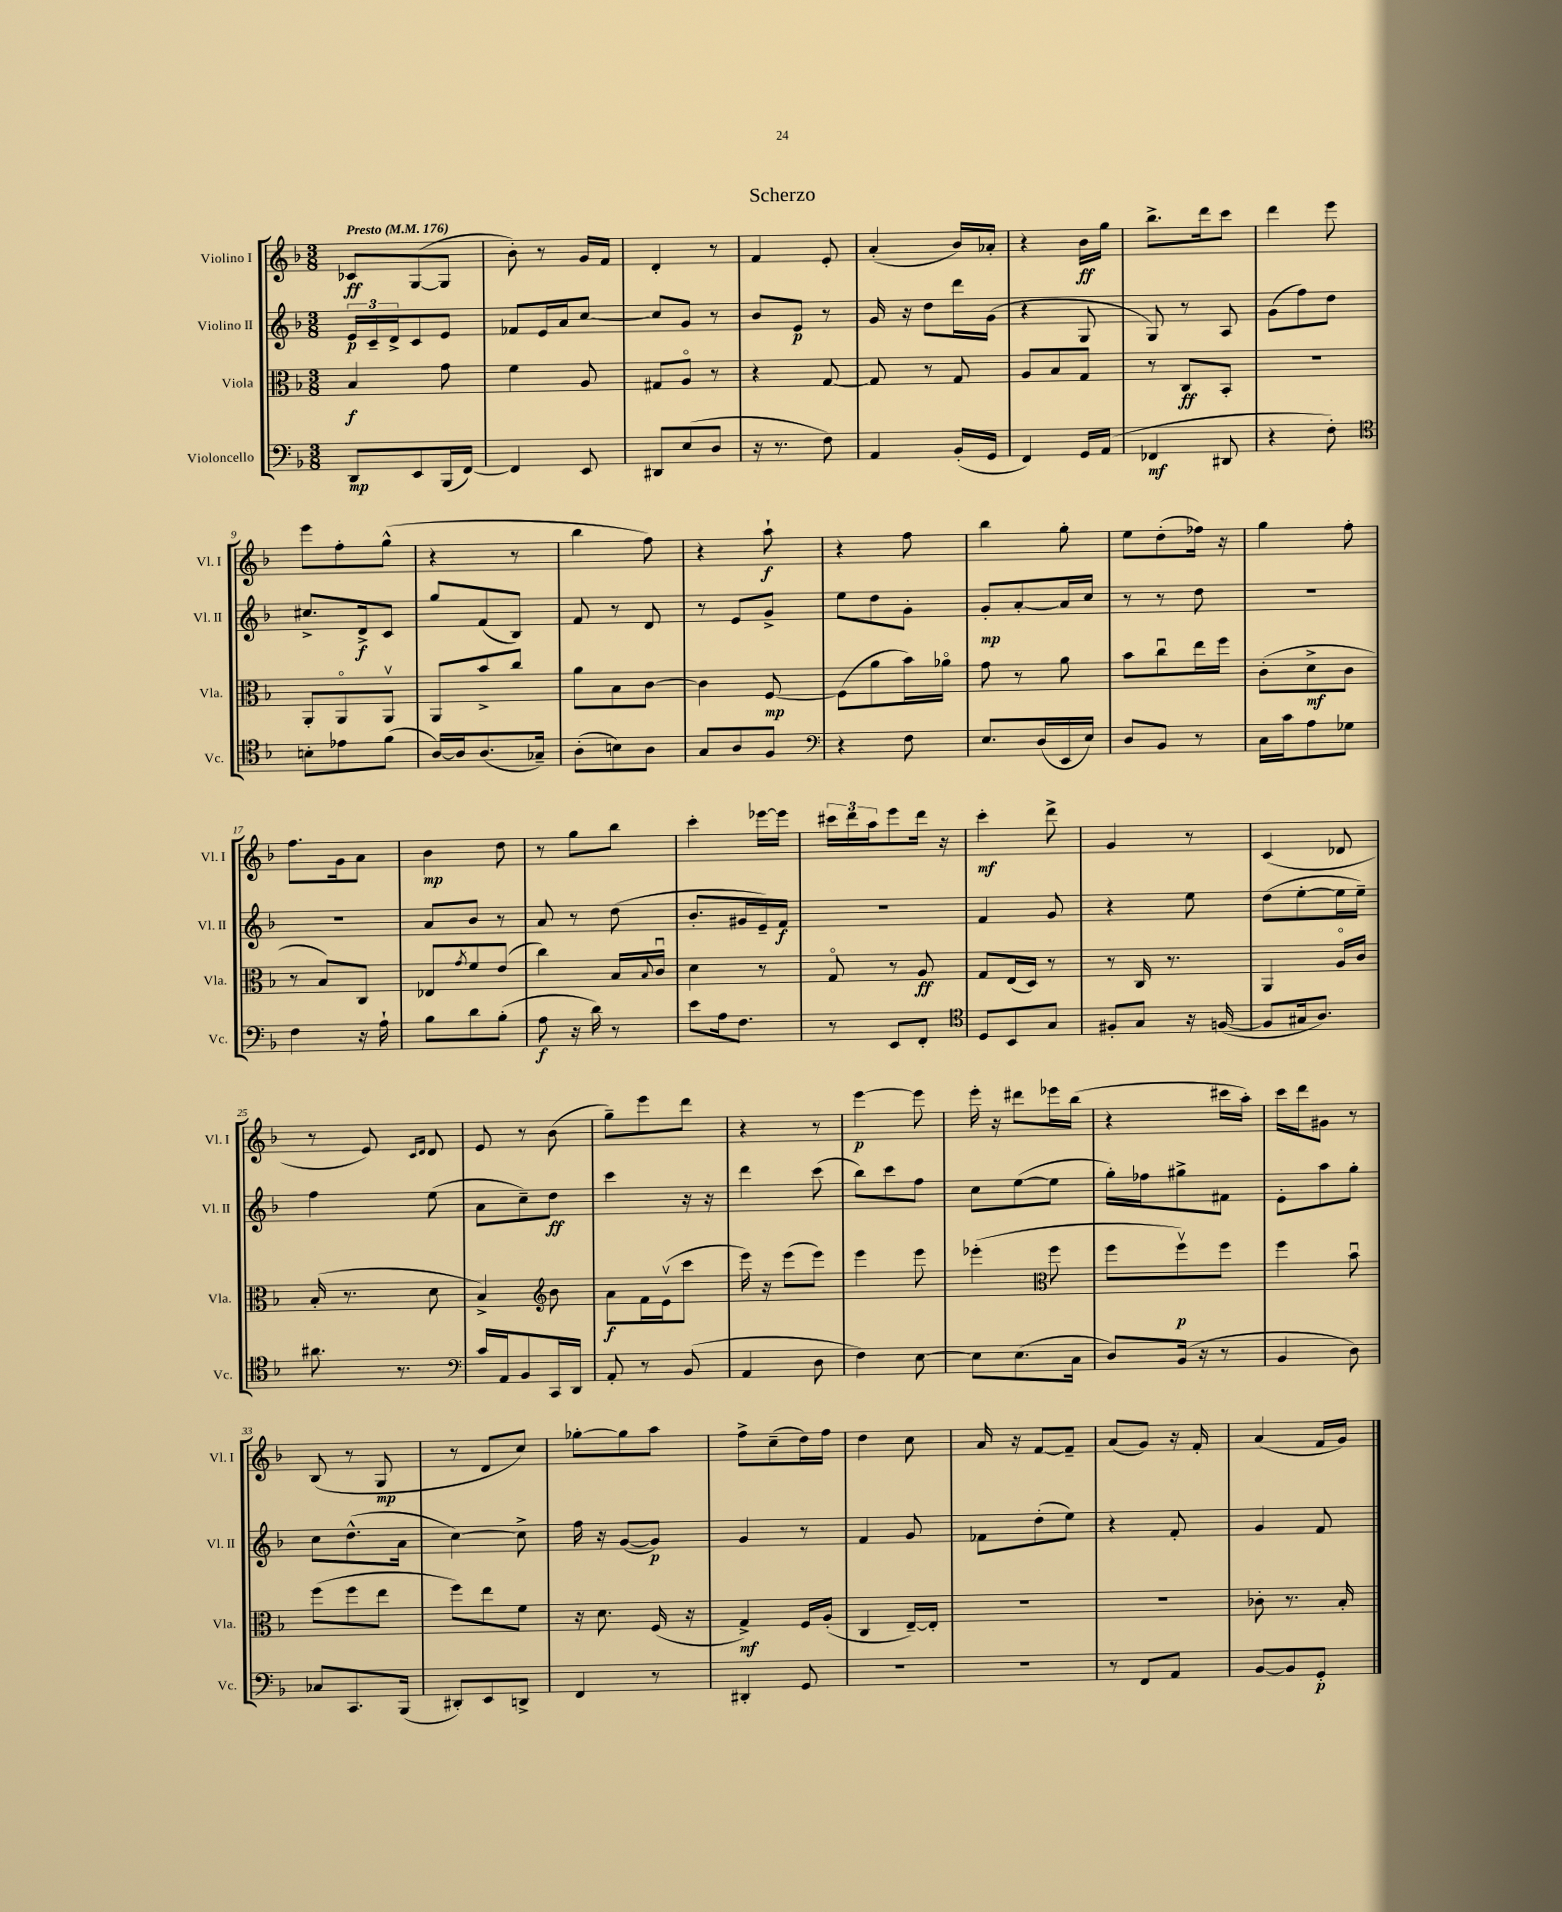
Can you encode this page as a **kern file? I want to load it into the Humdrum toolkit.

**kern	**dynam	**kern	**dynam	**kern	**dynam	**kern	**dynam
*part4	*part4	*part3	*part3	*part2	*part2	*part1	*part1
*staff4	*staff4	*staff3	*staff3	*staff2	*staff2	*staff1	*staff1
*I"Violoncello	*	*I"Viola	*	*I"Violino II	*	*I"Violino I	*
*I'Vc.	*	*I'Vla.	*	*I'Vl. II	*	*I'Vl. I	*
*clefF4	*	*clefC3	*	*clefG2	*	*clefG2	*
*k[b-]	*	*k[b-]	*	*k[b-]	*	*k[b-]	*
*M3/8	*	*M3/8	*	*M3/8	*	*M3/8	*
*MM176	*	*MM176	*	*MM176	*	*MM176	*
=1	=1	=1	=1	=1	=1	=1	=1
!	!	!	!	!	!	!LO:TX:a:B:t=Presto	!
8DD/L	mp	4B-/	f	24e/LL	p	8c-X/L	ff
.	.	.	.	24c~/	.	.	.
.	.	.	.	24d^/J	.	.	.
8EE/	.	.	.	8c/	.	([8G/	.
(16BBB-/L	.	8g\	.	8e/J	.	8G/J]	.
[16FF/JJ)	.	.	.	.	.	.	.
=2	=2	=2	=2	=2	=2	=2	=2
4FF/]	.	4f\	.	8f-X/L	.	8b-'\)	.
.	.	.	.	16e/L	.	8r	.
.	.	.	.	16a/J	.	.	.
8EE/	.	8A/	.	[8cc/J	.	16g/LL	.
.	.	.	.	.	.	16f/JJ	.
=3	=3	=3	=3	=3	=3	=3	=3
8DD#X/L	.	8G#X/L	.	8cc/L]	.	4d'/	.
(8E/	.	8A/J	.	8g/J	.	.	.
8D/J	.	8r	.	8r	.	8r	.
=4	=4	=4	=4	=4	=4	=4	=4
16r	.	4r	.	8b-/L	.	4f/	.
8.r	.	.	.	.	.	.	.
.	.	.	.	8e/J	p	.	.
8F\)	.	[8G/	.	8r	.	8e'/	.
=5	=5	=5	=5	=5	=5	=5	=5
4AA/	.	8G/]	.	16g/	.	(4a'/	.
.	.	.	.	16r	.	.	.
.	.	8r	.	8dd\L	.	.	.
(16BB-'/LL	.	8G/	.	16ddd\L	.	16b-/LL)	.
16GG/JJ	.	.	.	(16g\JJ	.	16a-X'/JJ	.
=6	=6	=6	=6	=6	=6	=6	=6
4FF/)	.	8A/L	.	4r	.	4r	.
.	.	8B-/	.	.	.	.	.
16GG/LL	.	8G/J	.	8G/	.	16b-\LL	ff
(16AA/JJ	.	.	.	.	.	16gg\JJ	.
=7	=7	=7	=7	=7	=7	=7	=7
4FF-X/	mf	8r	.	8G/)	.	8.bb-^\L	.
.	.	8C/L	ff	8r	.	.	.
.	.	.	.	.	.	16ddd\k	.
8DD#X/	.	8BB-'/J	.	8A/	.	8ccc\J	.
=8	=8	=8	=8	=8	=8	=8	=8
4r	.	4.r	.	(8g\L	.	4ddd\	.
.	.	.	.	8ff\)	.	.	.
8F'\)	.	.	.	8dd\J	.	8eee\	.
!!LO:LB:g=z
=9	=9	=9	=9	=9	=9	=9	=9
*clefC4	*	*	*	*	*	*	*
8Bn'\L	.	8AA'/L	.	8.cc#X^/L	.	8eee\L	.
8e-X\	.	8AA/	.	.	.	8ff'\	.
.	.	.	.	16d^/k	f	.	.
(8f\J	.	8AAv/J	.	8c/J	.	(8gg^^\J	.
=10	=10	=10	=10	=10	=10	=10	=10
[16A/LL)	.	8AA/L	.	8gg/L	.	4r	.
16A/J]	.	.	.	.	.	.	.
(8.A/	.	8b-^/	.	(8f/	.	.	.
.	.	8cc/J	.	8B-/J)	.	8r	.
16G-X~/Jk)	.	.	.	.	.	.	.
=11	=11	=11	=11	=11	=11	=11	=11
(8A'\L	.	8a\L	.	8f/	.	4bb-\	.
8Bn\)	.	8B-\	.	8r	.	.	.
8A\J	.	[8c\J	.	8d/	.	8ff\)	.
=12	=12	=12	=12	=12	=12	=12	=12
8G/L	.	4c\]	.	8r	.	4r	.
8A/	.	.	.	8e/L	.	.	.
8F/J	.	[8F/	mp	8g^/J	.	8aa`\	f
=13	=13	=13	=13	=13	=13	=13	=13
*clefF4	*	*	*	*	*	*	*
4r	.	(8F\L]	.	8ee\L	.	4r	.
.	.	8a\	.	8dd\	.	.	.
8F\	.	16b-\L)	.	8g'\J	.	8ff\	.
.	.	16a-X\JJ	.	.	.	.	.
=14	=14	=14	=14	=14	=14	=14	=14
8.E/L	.	8g\	.	8g'/L	mp	4bb-\	.
.	.	8r	.	[8a'/	.	.	.
(16D/L	.	.	.	.	.	.	.
16EE/	.	8a\	.	16a/L]	.	8gg'\	.
16E/JJ)	.	.	.	16cc/JJ	.	.	.
=15	=15	=15	=15	=15	=15	=15	=15
8D/L	.	8b-\L	.	8r	.	8ee\L	.
8BB-/J	.	8ccu\	.	8r	.	(8dd'\	.
8r	.	16ee\L	.	8dd\	.	16ff-X\Jk)	.
.	.	16ff\JJ	.	.	.	16r	.
=16	=16	=16	=16	=16	=16	=16	=16
16C\LL	.	(8c'\L	.	4.r	.	4gg\	.
16c\J	.	.	.	.	.	.	.
8A\	.	8d^\	mf	.	.	.	.
8G-X\J	.	8c\J	.	.	.	8ff'\	.
!!LO:LB:g=z
=17	=17	=17	=17	=17	=17	=17	=17
4F\	.	8r	.	4.r	.	8.ff\L	.
.	.	8B-/L)	.	.	.	.	.
.	.	.	.	.	.	16g\k	.
16r	.	8C/J	.	.	.	8a\J	.
16A`\	.	.	.	.	.	.	.
=18	=18	=18	=18	=18	=18	=18	=18
8B-\L	.	8E-X/L	.	8a/L	.	4b-\	mp
.	.	8qg/	.	.	.	.	.
8d\	.	8f/	.	8b-/J	.	.	.
(8B-'\J	.	(8e/J	.	8r	.	8dd\	.
=19	=19	=19	=19	=19	=19	=19	=19
8A\	f	4cc\)	.	8a/	.	8r	.
16r	.	.	.	8r	.	8gg\L	.
16d\)	.	.	.	.	.	.	.
8r	.	16B-/LL	.	(8dd\	.	8bb-\J	.
.	.	8qqB-/	.	.	.	.	.
.	.	16cu/JJ	.	.	.	.	.
=20	=20	=20	=20	=20	=20	=20	=20
8e\L	.	4d\	.	8.b-'/L	.	4ccc'\	.
16A\k	.	.	.	.	.	.	.
8.F\J	.	.	.	16g#X/L	.	.	.
.	.	8r	.	16e~/)	.	[16eee-X\LL	.
.	.	.	.	16f/JJ	f	16eee-\JJ]	.
=21	=21	=21	=21	=21	=21	=21	=21
8r	.	8G/	.	4.r	.	24ccc#X\LL	.
.	.	.	.	.	.	24ddd\	.
.	.	.	.	.	.	24aa\J	.
8EE/L	.	8r	.	.	.	8eee\	.
8FF'/J	.	8A/	ff	.	.	16ddd\Jk	.
.	.	.	.	.	.	16r	.
=22	=22	=22	=22	=22	=22	=22	=22
*clefC4	*	*	*	*	*	*	*
8D/L	.	8G/L	.	4f/	.	4ccc'\	mf
8BB-/	.	(16E/L	.	.	.	.	.
.	.	16D/JJ)	.	.	.	.	.
8G/J	.	8r	.	8g/	.	8ddd^\	.
=23	=23	=23	=23	=23	=23	=23	=23
8F#X'/L	.	8r	.	4r	.	4g/	.
8G/J	.	16C/	.	.	.	.	.
.	.	8.r	.	.	.	.	.
16r	.	.	.	8ee\	.	8r	.
([16Fn/	.	.	.	.	.	.	.
=24	=24	=24	=24	=24	=24	=24	=24
8F/L]	.	4AA/	.	(8dd\L	.	(4c/	.
16G#X/k	.	.	.	[8ee'\	.	.	.
8.A/J)	.	.	.	.	.	.	.
.	.	16A/LL	.	16ee\L]	.	8d-X/	.
.	.	16c/JJ	.	16ee~\JJ)	.	.	.
!!LO:LB:g=z
=25	=25	=25	=25	=25	=25	=25	=25
8.a#X\	.	(16B-'/	.	4ff\	.	8r	.
.	.	8.r	.	.	.	.	.
.	.	.	.	.	.	8e/)	.
8.r	.	.	.	.	.	.	.
.	.	.	.	.	.	16qqc/LL	.
.	.	.	.	.	.	16qqd/JJ	.
.	.	8d\	.	(8ee\	.	8d/	.
=26	=26	=26	=26	=26	=26	=26	=26
*clefF4	*	*	*	*	*	*	*
16c/LL	.	4B-^/)	.	8a\L	.	8e/	.
16AA/J	.	.	.	.	.	.	.
8BB-/	.	.	.	8cc~\)	.	8r	.
*	*	*clefG2	*	*	*	*	*
16CC/L	.	8b-\	.	8dd\J	ff	(8b-\	.
16DD/JJ	.	.	.	.	.	.	.
=27	=27	=27	=27	=27	=27	=27	=27
8AA'/	.	8a\L	f	4ccc\	.	8gg~\L)	.
8r	.	16f\L	.	.	.	8eee\	.
.	.	(16ev\J	.	.	.	.	.
(8BB-/	.	8ccc\J	.	16r	.	8ddd\J	.
.	.	.	.	16r	.	.	.
=28	=28	=28	=28	=28	=28	=28	=28
4AA/	.	16eee\)	.	4ddd\	.	4r	.
.	.	16r	.	.	.	.	.
.	.	(8eee\L	.	.	.	.	.
8D\	.	8eee\J)	.	(8ccc\	.	8r	.
=29	=29	=29	=29	=29	=29	=29	=29
4F\)	.	4eee\	.	8bb-\L)	.	[4eee\	p
.	.	.	.	8ccc\	.	.	.
[8E\	.	8eee\	.	8ff\J	.	8eee\]	.
=30	=30	=30	=30	=30	=30	=30	=30
8E\L]	.	(4eee-X'\	.	8cc\L	.	16eee'\	.
.	.	.	.	.	.	16r	.
(8.E\	.	.	.	([8ee\	.	8ddd#X\L	.
*	*	*clefC3	*	*	*	*	*
.	.	8ff\	.	8ee\J]	.	16eee-X\L	.
16C\Jk	.	.	.	.	.	(16bb-\JJ	.
=31	=31	=31	=31	=31	=31	=31	=31
8D/L)	.	8ff\L	.	16gg'\LL)	.	4r	.
.	.	.	.	16ff-X\J	.	.	.
(16BB-/Jk	.	8ffv\)	p	8gg#X^\	.	.	.
16r	.	.	.	.	.	.	.
8r	.	8ff\J	.	8f#X\J	.	16ccc#X\LL	.
.	.	.	.	.	.	16aa'\JJ)	.
=32	=32	=32	=32	=32	=32	=32	=32
4BB-/	.	4ff\	.	8e'\L	.	16ccc\LL	.
.	.	.	.	.	.	16ddd\J	.
.	.	.	.	8aa\	.	8g#X\J	.
8D\)	.	8b-u\	.	8gg'\J	.	8r	.
!!LO:LB:g=z
=33	=33	=33	=33	=33	=33	=33	=33
8C-X/L	.	(8ff\L	.	8cc\L	.	(8B-/	.
8.CC/	.	8ff\	.	(8.dd^^\	.	8r	.
.	.	8ee\J	.	.	.	8G/	mp
(16BBB-/Jk	.	.	.	16a\Jk	.	.	.
=34	=34	=34	=34	=34	=34	=34	=34
8DD#X'/L)	.	8ff\L)	.	[4cc\)	.	8r	.
8EE/	.	8ee\	.	.	.	8d/L	.
8DDn^/J	.	8f\J	.	8cc^\]	.	8cc/J)	.
=35	=35	=35	=35	=35	=35	=35	=35
4FF/	.	16r	.	16ff\	.	[8gg-X'\L	.
.	.	8.d\	.	16r	.	.	.
.	.	.	.	([8g/L	.	8gg-\]	.
8r	.	(16F/	.	8g/J])	p	8aa\J	.
.	.	16r	.	.	.	.	.
=36	=36	=36	=36	=36	=36	=36	=36
4DD#X'/	.	4G^/)	mf	4g/	.	8ff^\L	.
.	.	.	.	.	.	(8cc~\	.
8GG/	.	16F/LL	.	8r	.	16dd\L)	.
.	.	(16A'/JJ	.	.	.	16ff\JJ	.
=37	=37	=37	=37	=37	=37	=37	=37
4.r	.	4C/	.	4f/	.	4dd\	.
.	.	[16E~/LL)	.	8g/	.	8cc\	.
.	.	16E'/JJ]	.	.	.	.	.
=38	=38	=38	=38	=38	=38	=38	=38
4.r	.	4.r	.	8f-X\L	.	16a/	.
.	.	.	.	.	.	16r	.
.	.	.	.	(8dd'\	.	[8f/L	.
.	.	.	.	8ee\J)	.	8f~/J]	.
=39	=39	=39	=39	=39	=39	=39	=39
8r	.	4.r	.	4r	.	(8a/L	.
8FF/L	.	.	.	.	.	8g/J)	.
8AA/J	.	.	.	8f'/	.	16r	.
.	.	.	.	.	.	16f'/	.
=40	=40	=40	=40	=40	=40	=40	=40
[8BB-/L	.	8c-X'\	.	4g/	.	(4a/	.
8BB-/]	.	8.r	.	.	.	.	.
8GG'/J	p	.	.	8f/	.	16f/LL	.
.	.	16B-'/	.	.	.	16g/JJ)	.
==	==	==	==	==	==	==	==
*-	*-	*-	*-	*-	*-	*-	*-
